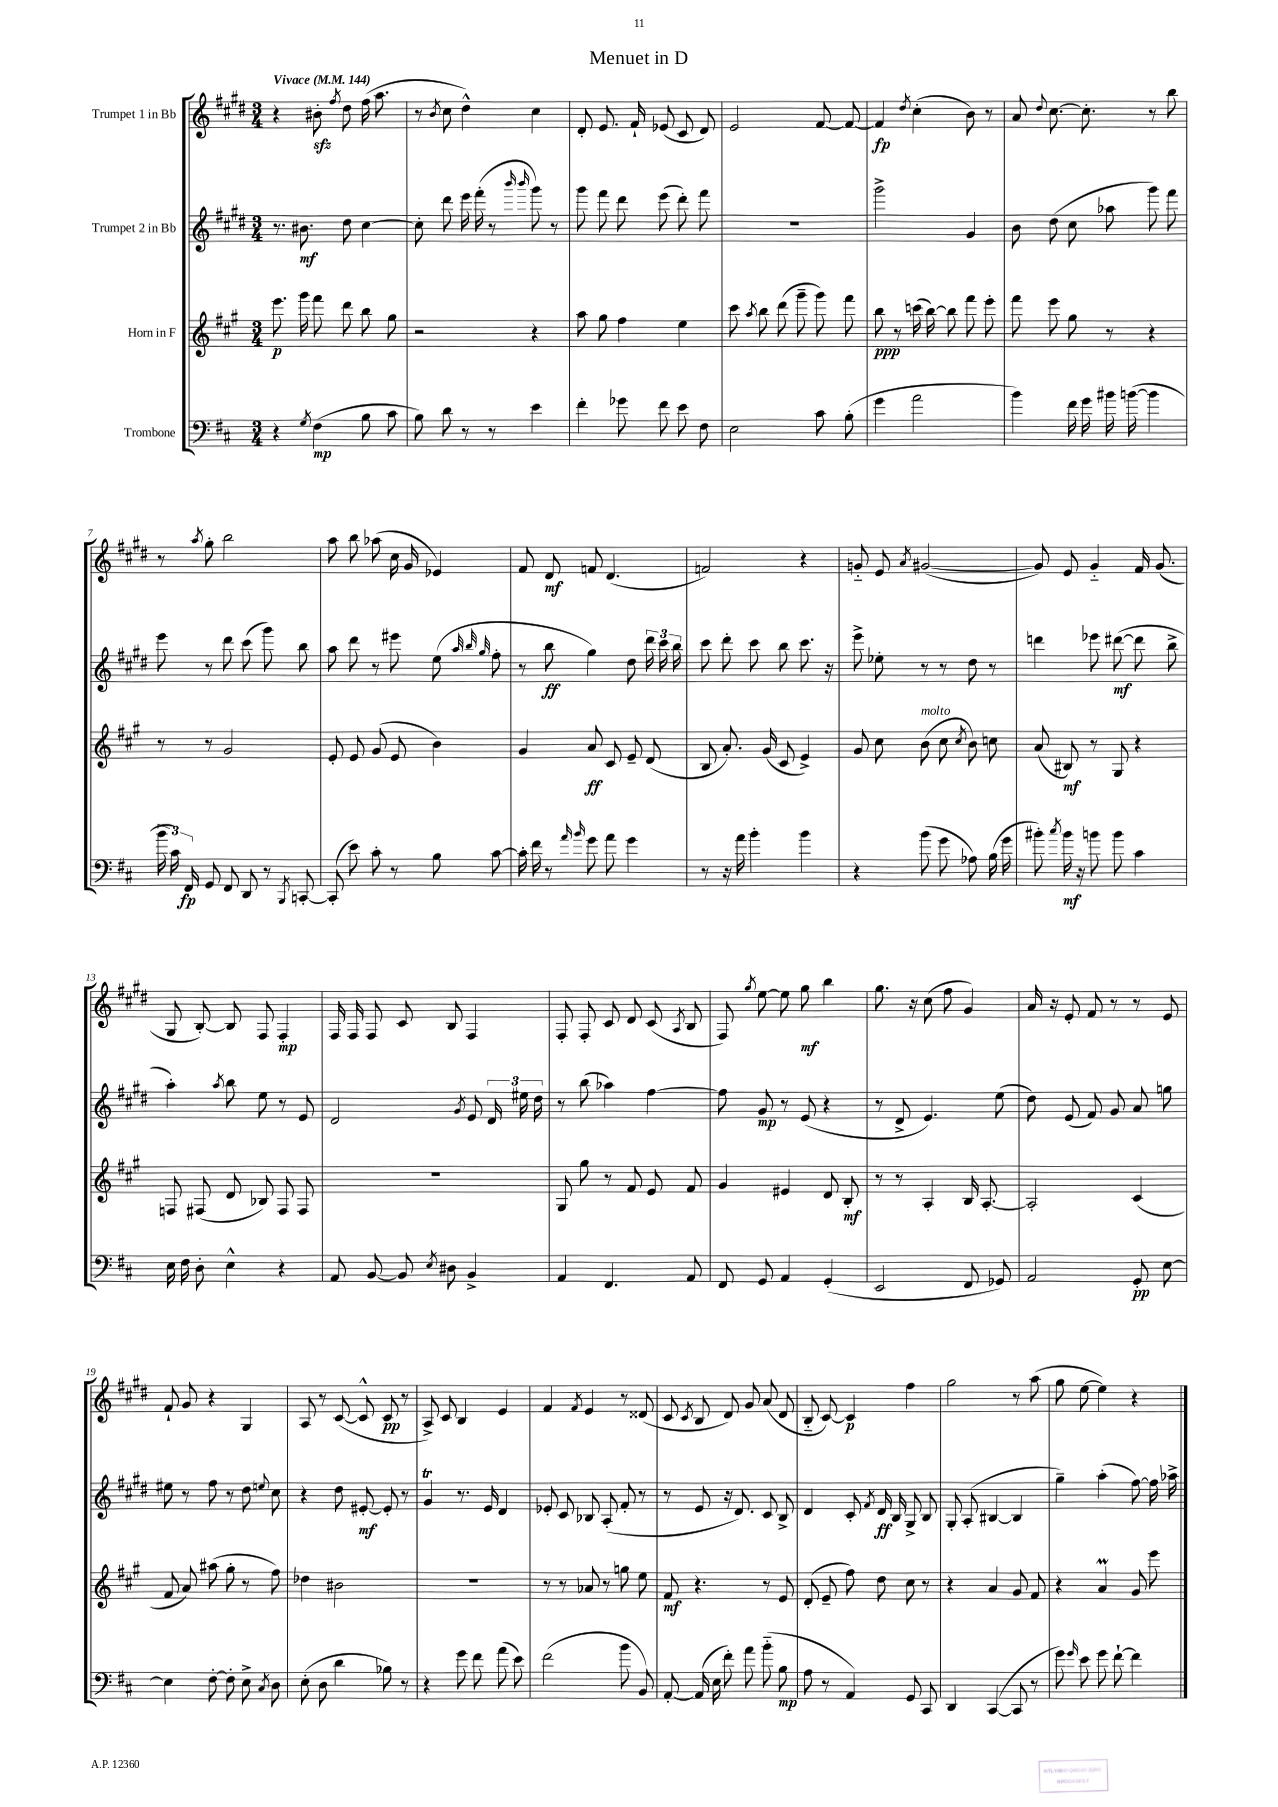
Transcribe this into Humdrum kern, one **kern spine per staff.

**kern	**kern	**kern	**kern
*staff4	*staff3	*staff2	*staff1
*clefF4	*clefG2	*clefG2	*clefG2
*k[f#c#]	*k[f#c#g#]	*k[f#c#g#d#]	*k[f#c#g#d#]
*M3/4	*M3/4	*M3/4	*M3/4
*MM144	*MM144	*MM144	*MM144
4r	8.eee	8.r	4r
.	16ggg#	8.b#	.
8qG	.	.	.
(4F#	8fff#	.	8b#'
.	.	.	8qff#
.	8ddd	8dd#	8dd#
8B	8bb	[4cc#	(16ff#
.	.	.	8.aa
8c#	8gg#	.	.
=	=	=	=
8B)	2r	8cc#']	8r
.	.	.	8qb
8d	.	8ddd#	8cc#
8r	.	16eee	4dd#^^)
.	.	(16fff#'	.
8r	.	8r	.
.	.	16qqbbb	.
.	.	16qqbbb	.
4e	4r	8ggg#)	4cc#
.	.	8r	.
=	=	=	=
4f#'	8aa	8ggg#	8d#'
.	8gg#	8fff#	8.e
8g-	4ff#	8ddd#	.
.	.	.	16f#`
8f#	.	(8eee	(8e-
8e	4ee	8ddd#')	8c#
8F#	.	8fff#	8d#)
=	=	=	=
2E	8ccc#	2.r	2e
.	8qaa	.	.
.	8bb	.	.
.	(8ddd	.	.
.	8ggg#~	.	.
8c#	8ggg#)	.	[8f#
(8B'	8fff#	.	8f#_
=	=	=	=
4g	8bb	2ggg#^	4f#]
.	8r	.	.
.	.	.	8qdd#
2a	(16ccc	.	(4cc#'
.	[16bb)	.	.
.	8bb]	.	.
.	8fff#	4g#	8b)
.	8eee'	.	8r
=	=	=	=
4b)	8fff#	8b	8a
.	.	.	8qqdd#
.	8eee	(8dd#	[8.cc#
16f#	8gg#	8cc#	.
16g	.	.	8.cc#']
16b#	8r	8aa-	.
([16b	.	.	.
4b]	4r	8ggg#)	8r
.	.	8fff#	8bb
=	=	=	=
24b	8r	8eee	8r
24c#)	.	.	.
24FF#	.	.	.
.	.	.	8qaa
8GG	8r	8r	8gg#'
8FF#	2g#	8ddd#	2bb
8DD	.	(8ccc#	.
8r	.	8ggg#)	.
8qBBB	.	.	.
[8CC'	.	8bb	.
=	=	=	=
(8CC']	8e'	8aa	8aa
8e)	8e	8ddd#	8bb
8c#'	(8g#	8r	(8aa-
8r	8e	8eee#	16cc#
.	.	.	16g#
8B	4b)	(8ee	4e-)
.	.	32qqaa	.
.	.	32qqbb	.
.	.	32qqgg#	.
[8c#	.	8ff#'	.
=	=	=	=
16c#']	4g#	8r	8f#
16f#	.	.	.
8r	.	8bb	8d#
16qqa	.	.	.
16qqb	.	.	.
8g	8a	4gg#)	8f
8a	8c#	.	(4.d#
4g	8e~	8dd#	.
.	(8d	24ddd#	.
.	.	24ccc#	.
.	.	24bb	.
=	=	=	=
8r	8B	8ccc#	2f)
16r	8.a')	8ddd#'	.
16a	.	.	.
4b'	.	8ccc#	.
.	(16g#	.	.
.	8c#	8bb	.
4b	4e^)	8.ccc#	4r
.	.	16r	.
=	=	=	=
4r	8g#	8eee^	8g'~
.	8cc#	8ee-'	8e
.	.	.	8qa
(8b	(8b	8r	([2g#
8g	8cc#	8r	.
.	8qcc#	.	.
8A-)	8b)	8dd#	.
(16B	8cc	8r	.
16g	.	.	.
=	=	=	=
8b#')	(8a	4ddd	8g#])
8qcc#	.	.	.
16b#	8B#)	.	8e
16r	.	.	.
8b	8r	8eee-	4g#'~
8b	8G#	([8ddd#	.
4c#	4r	8ddd#]	16f#
.	.	.	(8.g#
.	.	8bb^	.
=	=	=	=
16E	8F	4aa')	8G#
16F#	.	.	.
8D'	(8F#	.	[8B')
.	.	8qaa	.
4E^^	8d	8bb	8B]
.	8B-)	8ee	8F#
4r	8F#	8r	4F#'
.	8F#	8e	.
=	=	=	=
8AA	2.r	2d#	16F#
.	.	.	16F#
[8BB	.	.	8F#
8BB]	.	.	8c#
8qE	.	.	.
8D#	.	.	8B
.	.	8qg#	.
4BB^	.	8e	4F#
.	.	24d#	.
.	.	24ee#	.
.	.	24dd#	.
=	=	=	=
4AA	8G#	8r	8F#'
.	8gg#	(8bb	8F#'
4.FF#	8r	4aa-)	8c#
.	8f#	.	8d#
.	8e	[4ff#	(8c#
.	.	.	8qA
8AA	8f#	.	8B
=	=	=	=
8FF#	4g#	8ff#]	8F#)
.	.	.	8qgg#
8GG	.	8g#	[8ee
4AA	4e#	8r	8ee]
.	.	(8e	8gg#
(4GG'	8d	4r	4bb
.	8B'	.	.
=	=	=	=
2EE	8r	8r	8.gg#
.	8r	8d#^	.
.	.	.	16r
.	4A'	4.e)	(8cc#
.	.	.	8ff#
8FF#	16B	.	4g#)
.	[8.A'	.	.
8GG-)	.	(8ee	.
=	=	=	=
2AA	2A']	8dd#)	16a
.	.	.	16r
.	.	(8e	8e'
.	.	8f#)	8f#
.	.	8g#	8r
8GG'	(4c#	8a	8r
[8E	.	8gg	8e
=	=	=	=
4E]	8f#	8ee#	8f#`
.	8a)	8r	8g#
[8F#'	(8aa#	8ff#	4r
8F#']	8gg#'	8r	.
8E^	8r	8dd#	4G#
8qC#	.	8qqee	.
8D	8ff#)	8cc#	.
=	=	=	=
(8E'	4dd-	4r	8A
8D	.	.	8r
4d	2b#	8dd#	([8c#
.	.	[8e#'	8c#^^]
8B-)	.	8e#']	8c#
8r	.	8r	8r
=	=	=	=
4r	2.r	4g#	8A^)
.	.	.	8c#
8g	.	8.r	4B
8f#	.	.	.
.	.	16e	.
(8a	.	4d#	4e
8e)	.	.	.
=	=	=	=
(2f#	8r	8e-'	4f#
.	8r	8c#	.
.	.	.	8qf#
.	8a-	8B-	4e
.	8r	(8A'	.
8b	8gg	8f#'	8r
8BB)	8ee	8r	(8d##
=	=	=	=
[8AA'	8f#	8r	8c#
.	.	.	8qc#
(16AA]	4.r	8e	8B
16E	.	.	.
8f#')	.	16r	8d#)
.	.	8.d#)	.
8a	.	.	8g#
(8b'~	8r	8c#	(8a
8B	8e	8B^	8d#
=	=	=	=
8A	(8d'	4d#	8B'~
8r	8e~	.	[8c#)
4AA)	8ff#)	8c#'	4c#]
.	.	8qf#	.
.	8dd	16d#	.
.	.	16B	.
8GG	8cc#	8G#^	4ff#
8CC#	8r	8B	.
=	=	=	=
4DD	4r	8G#'	2gg#
.	.	(8A'	.
([4CC#	4a	[4B#	.
8CC#]	8g#	4B#]	8r
8r	8f#	.	(8aa
=	=	=	=
8g)	4r	4gg#~)	8gg#
16qqg	.	.	.
8e	.	.	[8ee
8g	4a	(4aa'	4ee])
[8f#`	.	.	.
4f#]	8g#	[8ff#)	4r
.	8eee	16ff#]	.
.	.	16aa-^	.
==	==	==	==
*-	*-	*-	*-
